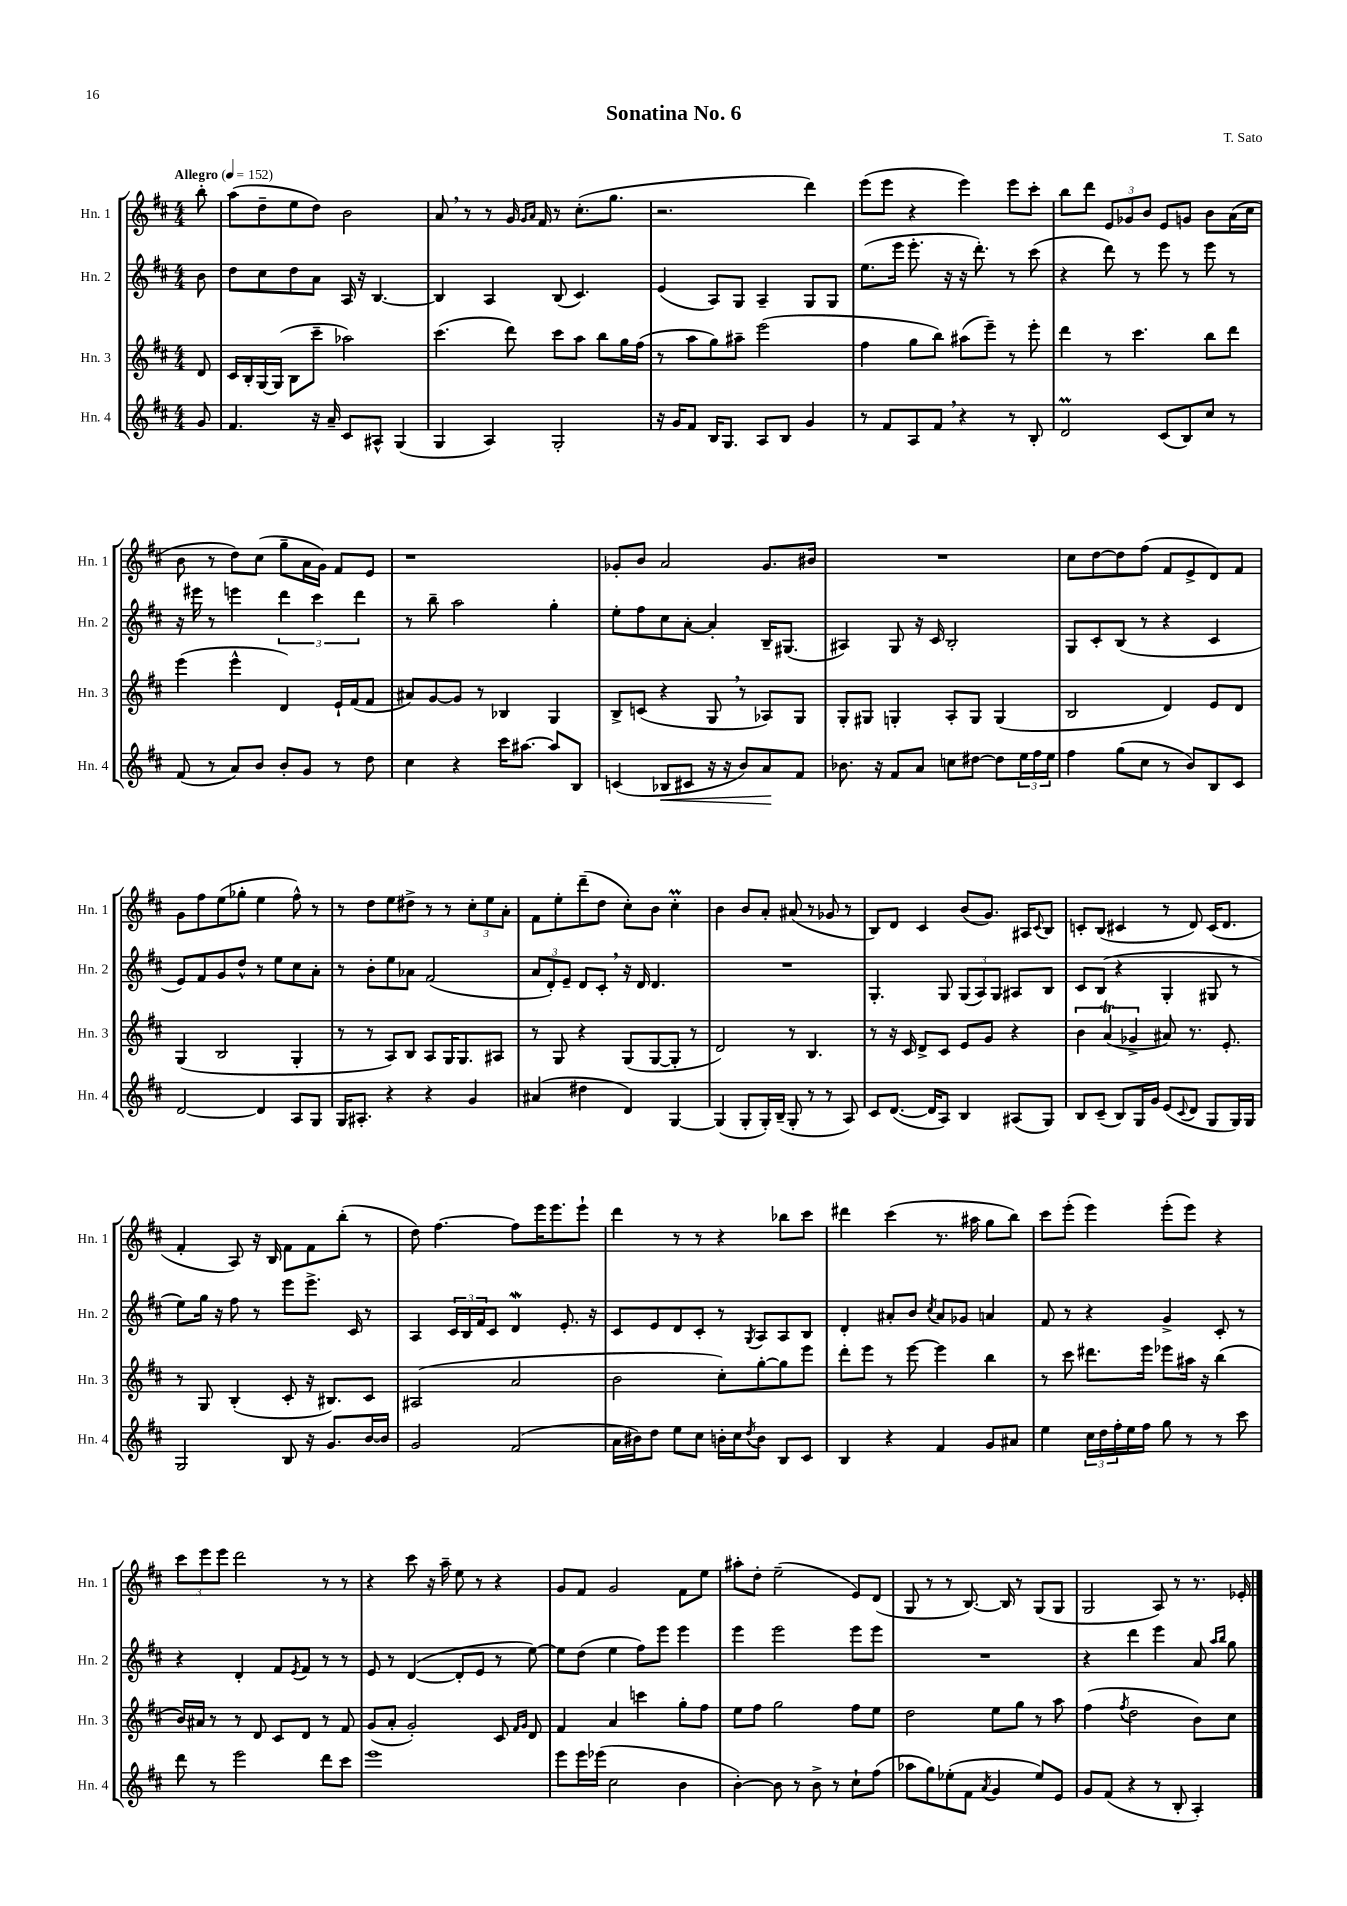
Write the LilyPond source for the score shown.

\header { title = "Sonatina No. 6" composer = "T. Sato" }
<<
\new StaffGroup <<
\new Staff = "s0" \with { instrumentName = "Hn. 1" shortInstrumentName = "Hn. 1" } {
    \clef treble \key d \major \numericTimeSignature \time 4/4 \partial 8 \tempo "Allegro" 4 = 152
    b''8-. |
    a''8( d''8-- e''8 d''8) b'2 |
    a'8 \breathe r8 r8 g'16 \grace { g'16 a'16 } fis'16 r8 cis''8.-.( g''8. |
    r2. d'''4) |
    e'''8( e'''8 r4 e'''4) e'''8 cis'''8-. |
    b''8 d'''8 \tuplet 3/2 { e'8 ges'8 b'8 } e'8 g'8 b'8 a'16( cis''16 |
    b'8 r8 d''8) cis''8( g''8-- a'16 g'16) fis'8 e'8 |
    r1 |
    ges'8-. b'8 a'2 ges'8. bis'16 |
    R1 |
    cis''8 d''8~ d''8 fis''8( fis'8 e'8-> d'8) fis'8 |
    g'8 fis''8 e''8( ges''8-. e''4 fis''8-^) r8 |
    r8 d''8 e''8 dis''8-> r8 r8 \tuplet 3/2 { cis''8-. e''8 a'8-. } |
    fis'8 e''8-. d'''8--( d''8 cis''8-.) b'8 cis''4-.\prall |
    b'4 b'8 a'8-. ais'8( r8 ges'8 r8 |
    b8) d'8 cis'4 b'8( g'8.) ais16 \appoggiatura { cis'8 } b8 |
    c'8-. b8( cis'4 r8 d'8) cis'16( d'8. |
    fis'4-. a8) r16 b16 fis'8 fis'8 b''8-.( r8 |
    d''8) fis''4.~ fis''8 e'''16 e'''8. e'''8-! |
    d'''4 r8 r8 r4 bes''8 cis'''8 |
    dis'''4 cis'''4( r8. ais''16 g''8 b''8) |
    cis'''8 e'''8-.( e'''4) e'''8-.( e'''8) r4 |
    \tuplet 3/2 { cis'''8 e'''8 e'''8 } d'''2 r8 r8 |
    r4 cis'''8 r16 a''16-- e''8 r8 r4 |
    g'8 fis'8 g'2 fis'8 e''8 |
    ais''8-. d''8-. e''2--( e'8) d'8( |
    g8 r8 r8 b8.~) b16 r8 g8( g8 |
    g2 a8) r8 r8. ees'16-. \bar "|." |
}
\new Staff = "s1" \with { instrumentName = "Hn. 2" shortInstrumentName = "Hn. 2" } {
    \clef treble \key d \major \numericTimeSignature \time 4/4 \partial 8
    b'8 |
    d''8 cis''8 d''8 a'8 a16 r16 b4.~ |
    b4 a4 b8( cis'4.) |
    e'4( a8) g8 a4-- g8 g8 |
    e''8.( e'''16 e'''8.-. r16 r16 d'''8.-.) r8 cis'''8( |
    r4 d'''8) r8 e'''8 r8 e'''8 r8 |
    r16 eis'''16 r8 e'''4 \tuplet 3/2 { d'''4 cis'''4 d'''4 } |
    r8 b''8-- a''2 g''4-. |
    e''8-. fis''8 cis''8 a'8~-. a'4-. b16-- gis8.( |
    ais4) g8 r16 cis'16 b2-. |
    g8 cis'8-. b8( r8 r4 cis'4 |
    e'8) fis'8 g'8 d''8-^ r8 e''8 cis''8 a'8-. |
    r8 b'8-. e''8 aes'8 fis'2( |
    \tuplet 3/2 { a'8 d'8-.) e'8-- } d'8 cis'8-. \breathe r16 d'16 d'4. |
    R1 |
    g4.-. g8 \tuplet 3/2 { g8( a8) g8 } ais8 b8 |
    cis'8 b8( r4 g4-. gis8 r8 |
    e''8) g''16 r16 fis''8 r8 e'''8 e'''8.-> cis'16 r8 |
    a4 \tuplet 3/2 { cis'16 b16 fis'16 } cis'8 d'4\mordent e'8.-. r16 |
    cis'8 e'8 d'8 cis'8-. r8 \acciaccatura { g8 } a8 a8 b8 |
    d'4-. ais'8-. b'8 \acciaccatura { cis''8 } ais'8 ges'8 a'4 |
    fis'8 r8 r4 g'4-> cis'8-. r8 |
    r4 d'4-. fis'8 \acciaccatura { e'8 } fis'8 r8 r8 |
    e'8 r8 d'4~( d'8-. e'8 r8 e''8~) |
    e''8 d''8( e''4 fis''8) e'''8 e'''4 |
    e'''4 e'''2 e'''8 e'''8 |
    R1 |
    r4 d'''4 e'''4 a'8 \grace { a''16 b''16 } g''8 \bar "|." |
}
\new Staff = "s2" \with { instrumentName = "Hn. 3" shortInstrumentName = "Hn. 3" } {
    \clef treble \key d \major \numericTimeSignature \time 4/4 \partial 8
    d'8 |
    cis'16 b16-. g16~ g16( b8 cis'''8-- aes''2) |
    cis'''4.( d'''8) cis'''8 a''8 b''8 g''16 fis''16( |
    r8 a''8 g''8) ais''8-- e'''2( |
    fis''4 g''8 b''8) ais''8( e'''8--) r8 e'''8-. |
    d'''4 r8 cis'''4. b''8 d'''8 |
    e'''4( e'''4-^ d'4) e'16-! fis'16( fis'8 |
    ais'8) g'8~ g'8 r8 bes4 g4 |
    b8-> c'8( r4 g8 \breathe r8 aes8) g8 |
    g8-. gis8 g4-. a8-. g8 g4( |
    b2 d'4) e'8 d'8 |
    g4( b2 g4-. |
    r8 r8 a8) b8 a8 g16 g8. ais8 |
    r8 g8 r4 g8( g8~ g8-. r8 |
    d'2) r8 b4. |
    r8 r16 cis'16 d'8-> cis'8 e'8 g'8 r4 |
    \tuplet 3/2 { b'4 a'4\trill( ges'4-> } ais'8) r8. e'8.-. |
    r8 g8 b4-.( cis'8-. r16 bis8.) cis'8 |
    ais2( a'2 |
    b'2 cis''8-.) g''8~-. g''8 e'''8 |
    d'''8-. e'''8 r8 e'''8~ e'''4 b''4 |
    r8 cis'''8 dis'''8. e'''16 ees'''8 ais''16 r16 b''4( |
    b'16) ais'16 r8 r8 d'8 cis'8 d'8 r8 fis'8 |
    g'8( a'8-. g'2-.) cis'8 \grace { fis'16 g'16 } d'8 |
    fis'4 a'4 c'''4 g''8-. fis''8 |
    e''8 fis''8 g''2 fis''8 e''8 |
    d''2 e''8 g''8 r8 a''8 |
    fis''4( \acciaccatura { fis''8 } d''2 b'8) cis''8 \bar "|." |
}
\new Staff = "s3" \with { instrumentName = "Hn. 4" shortInstrumentName = "Hn. 4" } {
    \clef treble \key d \major \numericTimeSignature \time 4/4 \partial 8
    g'8 |
    fis'4. r16 a'16-- cis'8 ais8-^ g4( |
    g4 a4) g2-. |
    r16 g'16 fis'8 b16 g8. a8 b8 g'4 |
    r8 fis'8 a8 fis'8 \breathe r4 r8 b8-. |
    d'2\prall cis'8( b8) cis''8 r8 |
    fis'8( r8 a'8) b'8 b'8-. g'8 r8 d''8 |
    cis''4 r4 cis'''16 ais''8.~ ais''8 b8 |
    c'4( bes8\< cis'8 r16 r16 b'8) a'8\! fis'8 |
    bes'8. r16 fis'8 a'8 c''8 dis''8~ dis''8 \tuplet 3/2 { e''16 fis''16 e''16 } |
    fis''4 g''8( cis''8 r8 b'8) b8 cis'8 |
    d'2~ d'4 a8 g8 |
    g16 ais8.-. r4 r4 g'4 |
    ais'4( dis''4 d'4) g4~ |
    g4( g8-. g16-.) b16--( g8-. r8 r8 a8) |
    cis'8 d'8.~( d'16 a8) b4 ais8( g8) |
    b8 cis'8--( b8) g16 g'16 e'8( \appoggiatura { cis'8 } d'8 g8 g16) g16 |
    g2 b8 r16 g'8. b'16~ b'16 |
    g'2 fis'2( |
    a'16 bis'16) d''8 e''8 cis''8 b'16-. cis''16 \acciaccatura { d''8 } b'8 b8 cis'8 |
    b4 r4 fis'4 g'8 ais'8 |
    e''4 \tuplet 3/2 { cis''16 d''16 fis''16-. } e''16 fis''16 g''8 r8 r8 cis'''8 |
    d'''8 r8 e'''2 d'''8 cis'''8 |
    e'''1 |
    e'''8 e'''16 ees'''16( cis''2 b'4 |
    b'4~-.) b'8 r8 b'8-> r8 cis''8-! fis''8( |
    aes''8 g''8) ees''8-.( fis'8 \acciaccatura { a'8 } g'4 ees''8) e'8 |
    g'8 fis'8( r4 r8 b8-. a4-.) \bar "|." |
}
>>
>>
\layout { \context { \Score \remove "Bar_number_engraver" } }
